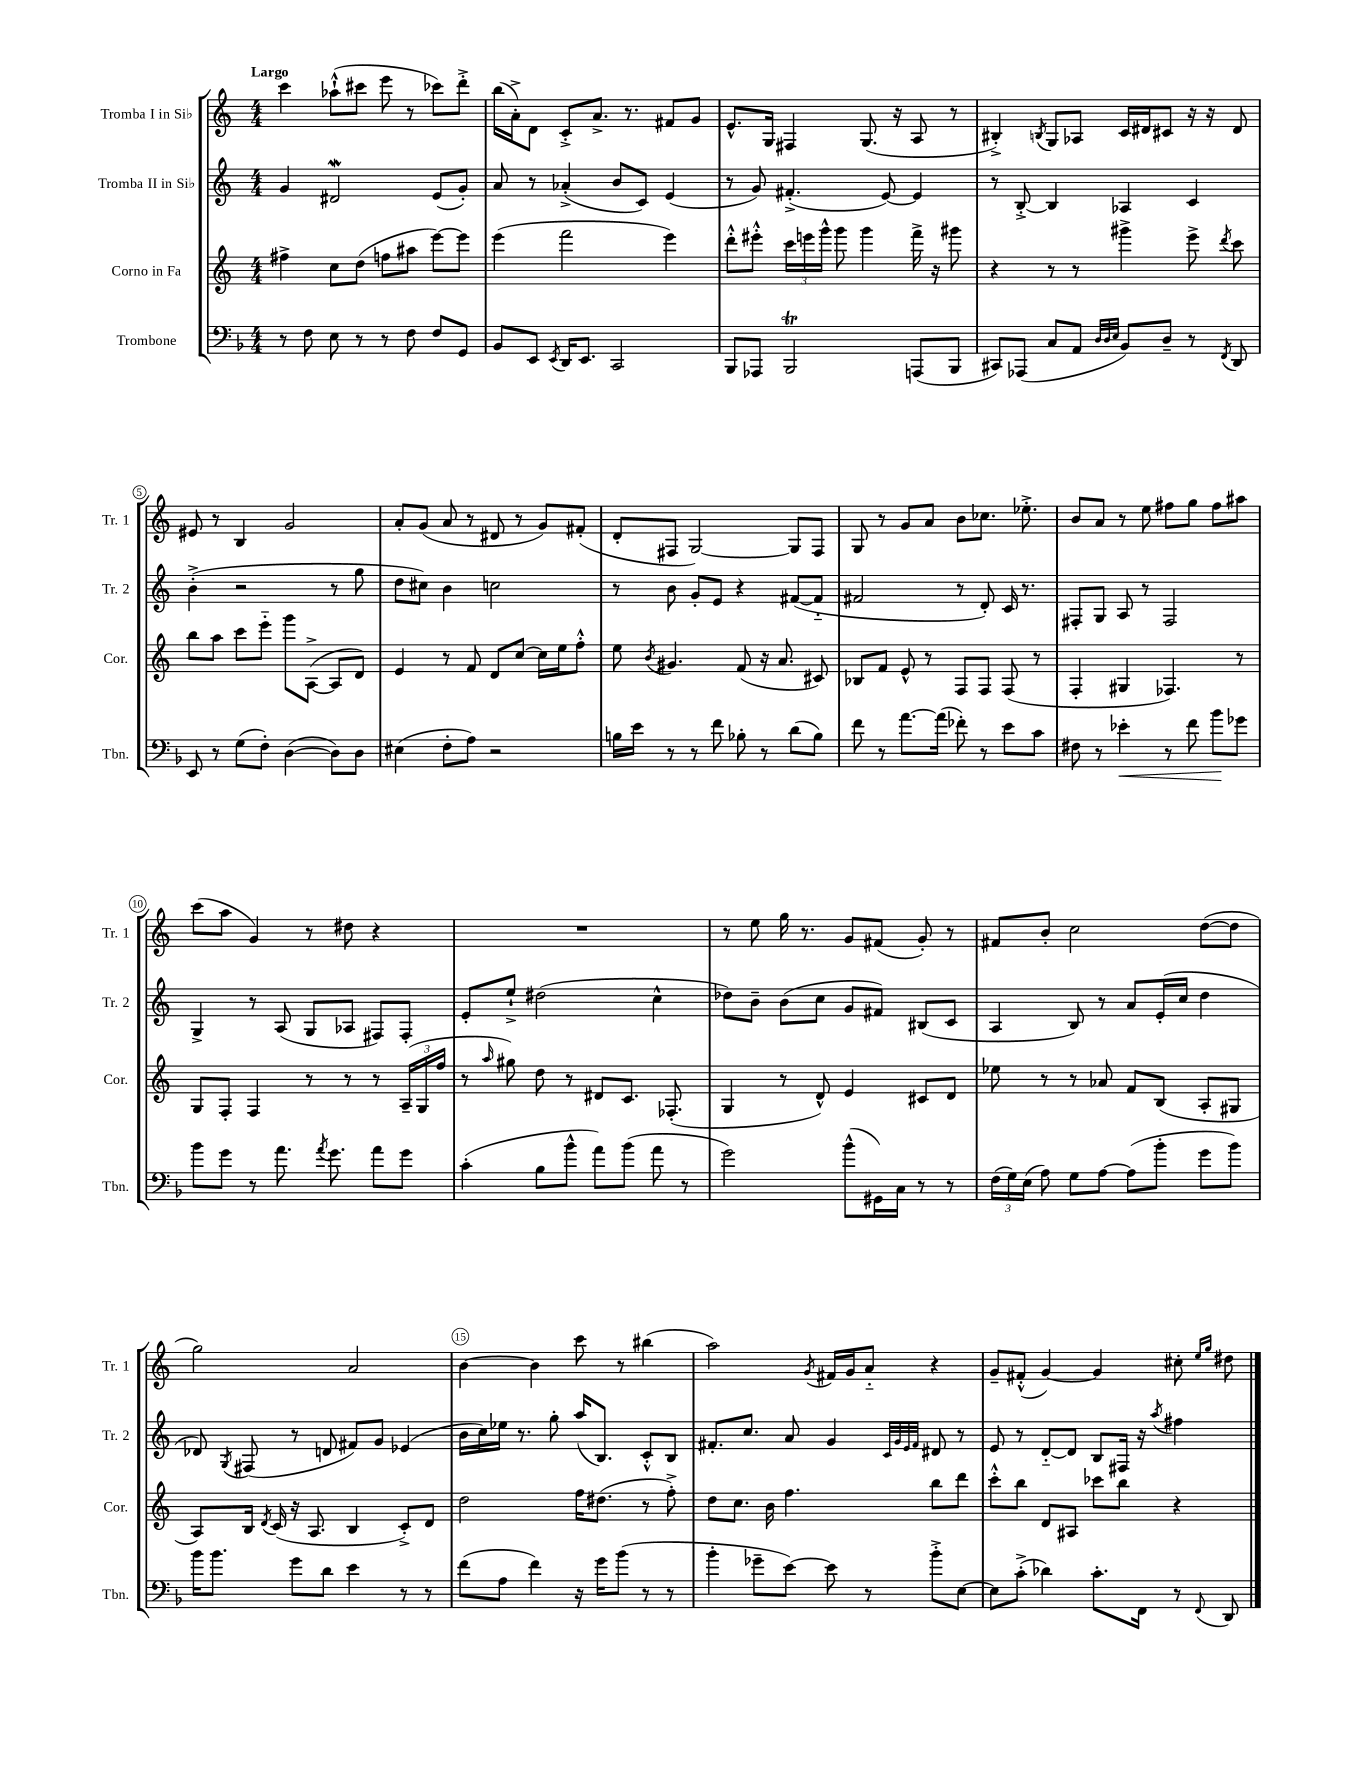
<<
\new StaffGroup <<
\new Staff = "s0" \with { instrumentName = "Tromba I in Sib" shortInstrumentName = "Tr. 1" } {
    \clef treble \key c \major \numericTimeSignature \time 4/4 \tempo "Largo"
    \autoBeamOff c'''4 aes''8[-!-^( cis'''8] e'''8 r8 ces'''8[) d'''8]-.-> |
    b''16[( a'16-.->) d'8] c'8[-.-> a'8.]-> r8. fis'8[ g'8] |
    e'8.[-^ g16] fis4 g8.( r16 a8 r8 |
    bis4-.->) \acciaccatura { b8 } g8[ aes8] c'16[ dis'16 cis'8] r16 r16 dis'8 |
    eis'8 r8 b4 g'2 |
    a'8[-. g'8]( a'8 r8 dis'8 r8 g'8[) fis'8]-.( |
    d'8[-. fis8] g2~) g8[ fis8] |
    g8 r8 g'8[ a'8] b'8[ ces''8.] ees''8.-.-> |
    b'8[ a'8] r8 e''8 fis''8[ g''8] fis''8[ ais''8] |
    c'''8[( a''8] g'4) r8 dis''8 r4 |
    R1 |
    r8 e''8 g''16 r8. g'8[ fis'8]( g'8-.) r8 |
    fis'8[ b'8]-. c''2 d''8[~( d''8] |
    g''2) a'2 |
    b'4~ b'4 c'''8 r8 bis''4( |
    a''2) \acciaccatura { g'8 } fis'16[ g'16 a'8]-_ r4 |
    g'8[-- fis'8]-.-^( g'4~) g'4 cis''8-. \grace { e''16[ g''16] } dis''8 \bar "|." |
}
\new Staff = "s1" \with { instrumentName = "Tromba II in Sib" shortInstrumentName = "Tr. 2" } {
    \clef treble \key c \major \numericTimeSignature \time 4/4
    \autoBeamOff g'4 dis'2\mordent e'8[( g'8]-.) |
    a'8 r8 aes'4-.->( b'8[ c'8]) e'4( |
    r8 g'8) fis'4.-.->( e'8~) e'4 |
    r8 b8~-.-> b4 aes4 c'4 |
    b'4-.->( r2 r8 g''8 |
    d''8[ cis''8]) b'4 c''2 |
    r8 b'8 g'8[-. e'8] r4 fis'8[~( fis'8]-_ |
    fis'2 r8 d'8-.) c'16 r8. |
    fis8[-. g8] a8 r8 fis2 |
    g4-> r8 a8( g8[ aes8] fis8[) fis8]-. |
    e'8[-. e''8]-!-> dis''2( c''4-^ |
    des''8[) b'8]-- b'8[( c''8] g'8[ fis'8]) bis8[( c'8] |
    a4 b8) r8 a'8[ e'16-.( c''16] d''4 |
    des'8) \acciaccatura { g8 } fis8( r8 d'8 fis'8[) g'8] ees'4( |
    b'16[ c''16) ees''16] r8. g''8-. a''16[( b8.]) c'8[-.-^ b8] |
    fis'8.[-. c''8.] a'8 g'4 \grace { c'32[ g'32 e'32 fis'32] } dis'8 r8 |
    e'8 r8 d'8[~-_ d'8] b8[ fis16] r16 \acciaccatura { a''8 } fis''4 \bar "|." |
}
\new Staff = "s2" \with { instrumentName = "Corno in Fa" shortInstrumentName = "Cor." } {
    \clef treble \key c \major \numericTimeSignature \time 4/4
    \autoBeamOff fis''4-> c''8[ d''8]( f''8[ ais''8] e'''8[~) e'''8] |
    e'''4( f'''2 e'''4) |
    d'''8[-.-^ eis'''8]-.-^ \tuplet 3/2 { c'''16[ e'''16 g'''16]-^ } g'''8 g'''4 f'''16-> r16 gis'''8 |
    r4 r8 r8 gis'''4-> e'''8-> \acciaccatura { d'''8 } c'''8 |
    b''8[ a''8] c'''8[ e'''8]-_ g'''8[ a8]~->( a8[ d'8]) |
    e'4 r8 f'8 d'8[ c''8]~ c''16[ e''16 f''8]-.-^ |
    e''8 \acciaccatura { b'8 } gis'4. f'8( r16 a'8. cis'8) |
    bes8[ f'8] e'8-^ r8 f8[ f8] f8( r8 |
    f4-. gis4 fes4.) r8 |
    g8[ f8]-. f4 r8 r8 r8 \tuplet 3/2 { a16[--( g16 f''16] } |
    r8 \grace { a''16 } gis''8) d''8 r8 dis'8[ c'8.] fes8.-.( |
    g4 r8 d'8-^) e'4 cis'8[ d'8] |
    ees''8 r8 r8 aes'8 f'8[ b8]( a8[-. gis8] |
    a8[) b16] \acciaccatura { d'8 } c'16( r16 a8. b4 c'8[-.->) d'8] |
    d''2 f''16[ dis''8.]( r8 f''8-.->) |
    d''8[ c''8.] b'16 f''4. b''8[ d'''8] |
    c'''8[-.-^ b''8] d'8[ ais8] ces'''8[ b''8] r4 \bar "|." |
}
\new Staff = "s3" \with { instrumentName = "Trombone" shortInstrumentName = "Tbn." } {
    \clef bass \key f \major \numericTimeSignature \time 4/4
    \autoBeamOff r8 f8 e8 r8 r8 f8 f8[ g,8] |
    bes,8[ e,8] \acciaccatura { e,8 } d,16[ e,8.] c,2 |
    bes,,8[ aes,,8] bes,,2\trill a,,8[( bes,,8] |
    cis,8[) aes,,8]( c8[ a,8] \grace { d32[ d32 e32] } bes,8[) d8]-- r8 \acciaccatura { f,8 } d,8 |
    e,8 r8 g8[( f8]-.) d4~( d8[) d8] |
    eis4( f8[-. a8]) r2 |
    b16[ e'16] r8 r8 f'8 bes8-. r8 d'8[( bes8]) |
    f'8 r8 a'8.[~ a'16]( fes'8-.) r8 e'8[ c'8] |
    fis8 r8 ees'4-.\< r8 f'8 bes'8[\! ges'8] |
    bes'8[ g'8] r8 a'8. \acciaccatura { a'8 } g'8. a'8[ g'8] |
    c'4-.( bes8[ bes'8]-^ a'8[) bes'8]( a'8 r8 |
    g'2) bes'8[-^( gis,16) c16] r8 r8 |
    \tuplet 3/2 { f16[( g16) e16]( } a8) g8[ a8]~ a8[( bes'8]-. g'8[ bes'8]) |
    bes'16[ bes'8.] g'8[ d'8] e'4 r8 r8 |
    f'8[( a8] f'4) r16 g'16[ bes'8]( r8 r8 |
    bes'4-. ges'8[-- e'8]~) e'8 r8 bes'8[-.-> e8]~ |
    e8[ c'8]-.->( des'4) c'8.[-. f,16] r8 \appoggiatura { f,8 } d,8 \bar "|." |
}
>>
>>
\layout { \context { \Score \override BarNumber.break-visibility = ##(#f #t #t) barNumberVisibility = #(every-nth-bar-number-visible 5) \override BarNumber.stencil = #(make-stencil-circler 0.1 0.3 ly:text-interface::print) } }
